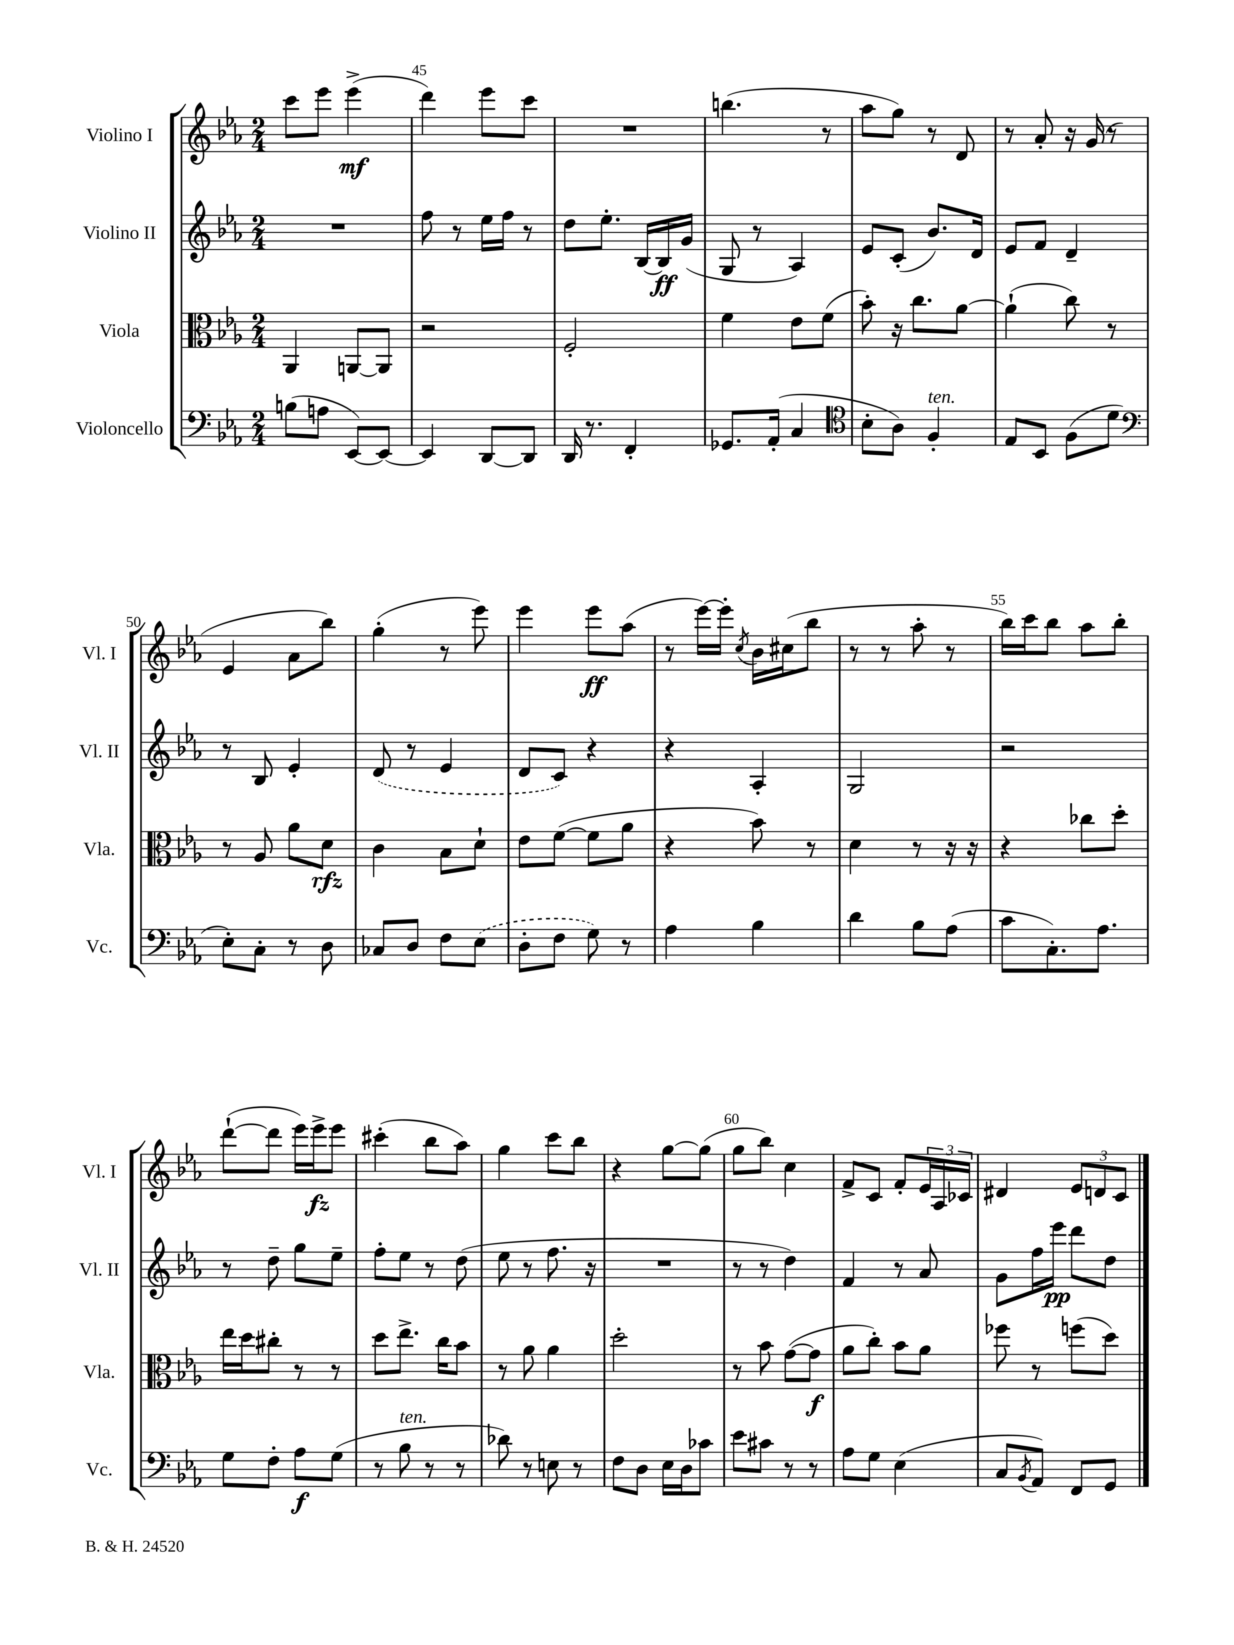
<<
\new StaffGroup <<
\new Staff = "s0" \with { instrumentName = "Violino I" shortInstrumentName = "Vl. I" } {
    \clef treble \key ees \major \numericTimeSignature \time 2/4
    c'''8 ees'''8 ees'''4->\mf( |
    d'''4) ees'''8 c'''8 |
    R2 |
    b''4.( r8 |
    aes''8 g''8) r8 d'8 |
    r8 aes'8-. r16 g'16( r8 |
    ees'4 aes'8 bes''8) |
    g''4-.( r8 ees'''8) |
    ees'''4 ees'''8\ff aes''8( |
    r8 ees'''16~) ees'''16-. \acciaccatura { c''8 } bes'16 cis''16( bes''8 |
    r8 r8 aes''8-. r8 |
    bes''16) c'''16 bes''8 aes''8 bes''8-. |
    d'''8~-!( d'''8 ees'''16) ees'''16->\fz ees'''8 |
    cis'''4-.( bes''8 aes''8) |
    g''4 c'''8 bes''8 |
    r4 g''8~ g''8( |
    g''8 bes''8) c''4 |
    f'8-> c'8 f'8-. \tuplet 3/2 { ees'16 aes16 ces'16 } |
    dis'4 \tuplet 3/2 { ees'8 d'8 c'8 } \bar "|." |
}
\new Staff = "s1" \with { instrumentName = "Violino II" shortInstrumentName = "Vl. II" } {
    \clef treble \key ees \major \numericTimeSignature \time 2/4
    R2 |
    f''8 r8 ees''16 f''16 r8 |
    d''8 ees''8.-. bes16~ bes16\ff g'16( |
    g8 r8 aes4) |
    ees'8 c'8-.( bes'8.) d'16 |
    ees'8 f'8 d'4-- |
    r8 bes8 ees'4-. |
    \once \slurDashed d'8( r8 ees'4 |
    d'8 c'8) r4 |
    r4 aes4-. |
    g2 |
    r2 |
    r8 d''8-- g''8 ees''8-- |
    f''8-. ees''8 r8 d''8( |
    ees''8 r8 f''8. r16 |
    R2 |
    r8 r8 d''4) |
    f'4 r8 aes'8 |
    g'8 f''16 ees'''16\pp d'''8 d''8 \bar "|." |
}
\new Staff = "s2" \with { instrumentName = "Viola" shortInstrumentName = "Vla." } {
    \clef alto \key ees \major \numericTimeSignature \time 2/4
    aes,4 a,8~ a,8 |
    r2 |
    f2-. |
    f'4 ees'8 f'8( |
    bes'8-.) r16 c''8. aes'8~ |
    aes'4-!( c''8) r8 |
    r8 aes8 aes'8 d'8\rfz |
    c'4 bes8 d'8-! |
    ees'8 f'8~( f'8 aes'8 |
    r4 bes'8) r8 |
    d'4 r8 r16 r16 |
    r4 ces''8 d''8-. |
    ees''16 d''16 cis''8-. r8 r8 |
    d''8 ees''8.-> c''16 bes'8 |
    r8 aes'8 aes'4 |
    d''2-. |
    r8 bes'8 g'8~( g'8\f |
    aes'8 c''8-.) bes'8 aes'8 |
    fes''8 r8 f''8( d''8) \bar "|." |
}
\new Staff = "s3" \with { instrumentName = "Violoncello" shortInstrumentName = "Vc." } {
    \clef bass \key ees \major \numericTimeSignature \time 2/4
    b8( a8 ees,8~) ees,8~ |
    ees,4 d,8~ d,8 |
    d,16 r8. f,4-. |
    ges,8. aes,16-.( c4 |
    \clef tenor bes8-. aes8) f4-.^\markup { \italic "ten." } |
    ees8 bes,8 f8( d'8 |
    \clef bass ees8-.) c8-. r8 d8 |
    ces8 d8 f8 \once \slurDashed ees8( |
    d8-. f8 g8) r8 |
    aes4 bes4 |
    d'4 bes8 aes8( |
    c'8 c8.-.) aes8. |
    g8 f8-. aes8\f g8( |
    r8 bes8^\markup { \italic "ten." } r8 r8 |
    des'8) r8 e8 r8 |
    f8 d8 ees16 d16 ces'8 |
    ees'8 cis'8 r8 r8 |
    aes8 g8 ees4( |
    c8 \acciaccatura { bes,8 } aes,8) f,8 g,8 \bar "|." |
}
>>
>>
\layout { \context { \Score currentBarNumber = #44 \override BarNumber.break-visibility = ##(#f #t #t) barNumberVisibility = #(every-nth-bar-number-visible 5) } }
